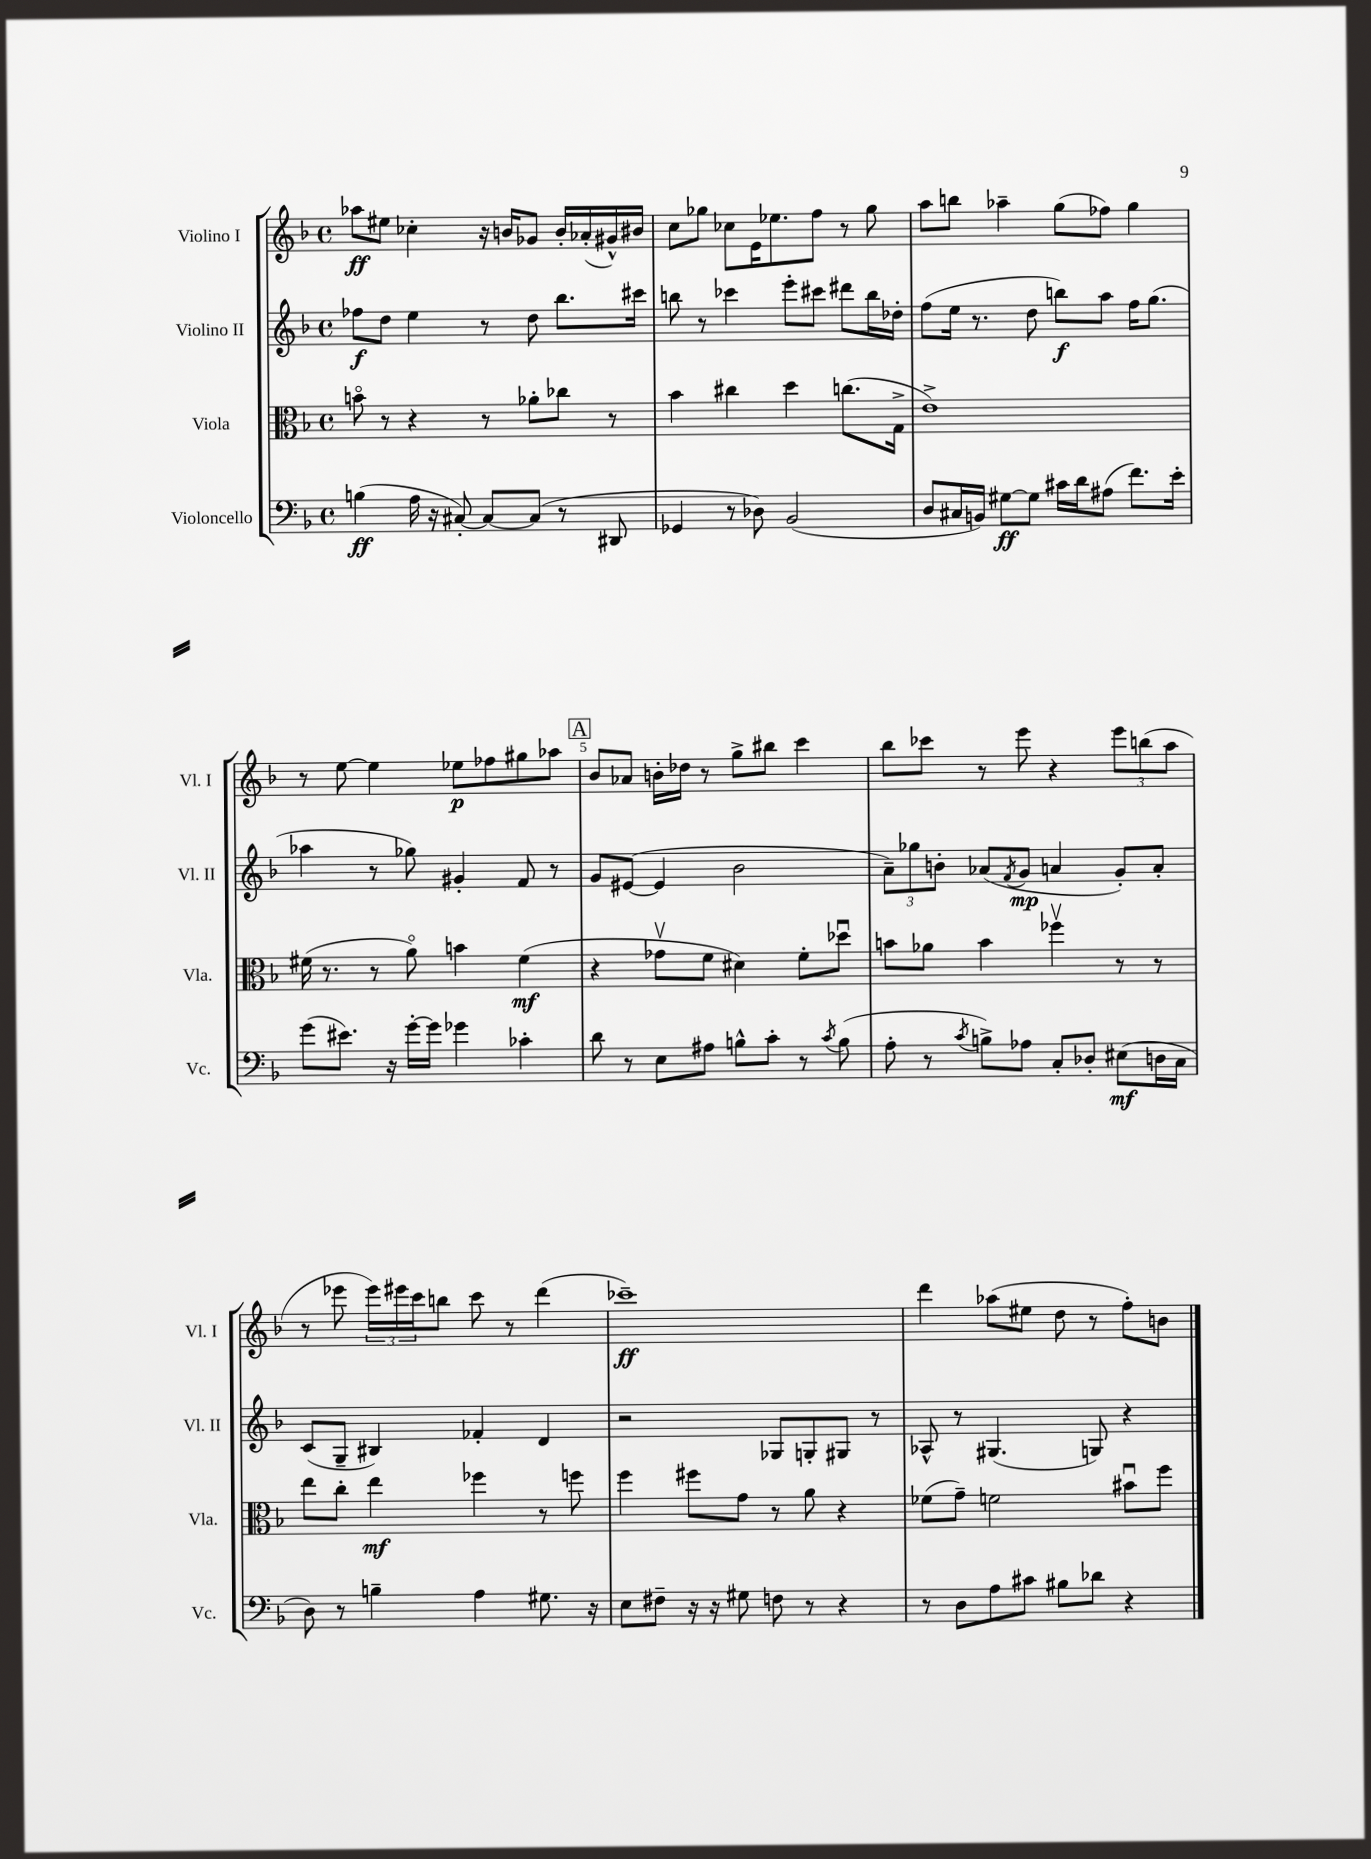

**kern	**kern	**kern	**kern
*staff4	*staff3	*staff2	*staff1
*clefF4	*clefC3	*clefG2	*clefG2
*k[b-]	*k[b-]	*k[b-]	*k[b-]
*M4/4	*M4/4	*M4/4	*M4/4
*met(c)	*met(c)	*met(c)	*met(c)
(4B\	8bo\	8ff-\L	8aa-\L
.	8r	8dd\J	8ee#\J
16A\	4r	4ee\	4cc-'\
16r	.	.	.
[8C#'/)	.	.	.
8C#/_L	8r	8r	16r
.	.	.	16b/LK
(8C#/]J	8a-'\L	8dd\	8g-/J
8r	8cc-\J	8.bb-\L	16b'/LL
.	.	.	(16a-'/
8DD#/	8r	.	16g#^^/)
.	.	16ccc#\Jk	16b#/JJ
=	=	=	=
4GG-/	4b-\	8bb\	8cc\L
.	.	8r	8gg-\J
8r	4cc#\	4ccc-\	8cc-\L
8D-\)	.	.	16e\K
.	.	.	8.ee-\
(2BB-/	4dd\	8eee'\L	.
.	.	8ccc#\J	8ff\J
.	(8.cc\L	8ddd#\L	8r
.	.	16bb\L	8gg-\
.	16G^\Jk	16dd-'\JJ	.
=	=	=	=
8D/L	1e^)	(8ff\L	8aa\L
16C#/L	.	16ee\Jk	8bb\J
16BB/JJ)	.	8.r	.
[8G#\L	.	.	4aa-~\
8G#\]J	.	8dd\	.
16c#\LL	.	8bb\L)	(8gg\L
16d\J	.	.	.
(8A#\J	.	8aa\J	8ff-\J)
8.f\L)	.	16ff\LK	4gg\
.	.	(8.gg\J	.
16e'\Jk	.	.	.
=	=	=	=
(8g\L	(16f#\	4aa-\	8r
.	8.r	.	.
8.e#\J)	.	.	[8ee\
.	8r	8r	4ee\]
16r	.	.	.
[16g'\LL	8ao\)	8gg-\)	.
16g\]JJ	.	.	.
4g-\	4b\	4g#'/	8ee-\L
.	.	.	8ff-\
4c-'\	(4f#\	8f/	8gg#\
.	.	8r	8aa-\J
=	=	=	=
8d\	4r	8g/L	8b-/L
8r	.	([8e#/J	8a-/J
8E\L	8g-v\L	4e#/]	16b'\LL
.	.	.	16dd-\JJ
8A#\J	8f\J	.	8r
8B^^\L	4d#\)	2b-\	8gg^\L
8c'\J	.	.	8bb#\J
8r	8f'\L	.	4ccc\
8qc/	.	.	.
(8B\	8dd-u\J	.	.
=	=	=	=
8A'\	8b\L	12a~\L)	8bb-\L
.	.	12gg-\	.
8r	8a-\J	.	8ccc-\J
.	.	12b'\J	.
8qc/	.	.	.
8B^\L)	4b\	(8a-/L	8r
.	.	8qf/	.
8A-\J	.	8g/J	8eee\
8C'/L	4ff-v\	4a/	4r
8D-'/J	.	.	.
(8E#\L	8r	8g'/L)	12eee\L
.	.	.	(12bb\
16D\L	8r	8a'/J	.
.	.	.	12aa\J
16C\JJ	.	.	.
=	=	=	=
8D\)	8ee\L	(8c/L	8r
8r	8cc'\J	8G~/J	8eee-\
4B~\	4ee\	4B#/)	24eee-\LL)
.	.	.	24eee#\
.	.	.	24ccc\J
.	.	.	8bb\J
4A\	4ff-\	4f-'/	8ccc\
.	.	.	8r
8.G#\	8r	4d/	(4ddd\
.	8ff\	.	.
16r	.	.	.
=	=	=	=
8E\L	4ff\	2r	1ccc-~)
8F#~\J	.	.	.
16r	8ff#\L	.	.
16r	.	.	.
8G#\	8g\J	.	.
8F\	8r	8G-/L	.
8r	8a\	8G'/	.
4r	4r	8G#/J	.
.	.	8r	.
=	=	=	=
8r	(8f-\L	8A-^^/	4ddd\
8D\L	8g~\J)	8r	.
8A\	2f\	(4.G#/	(8aa-\L
8c#\J	.	.	8ee#\J
8B#\L	.	.	8dd\
8d-\J	.	8G/)	8r
4r	8b#u\L	4r	8ff'\L)
.	8ff\J	.	8b\J
==	==	==	==
*-	*-	*-	*-
